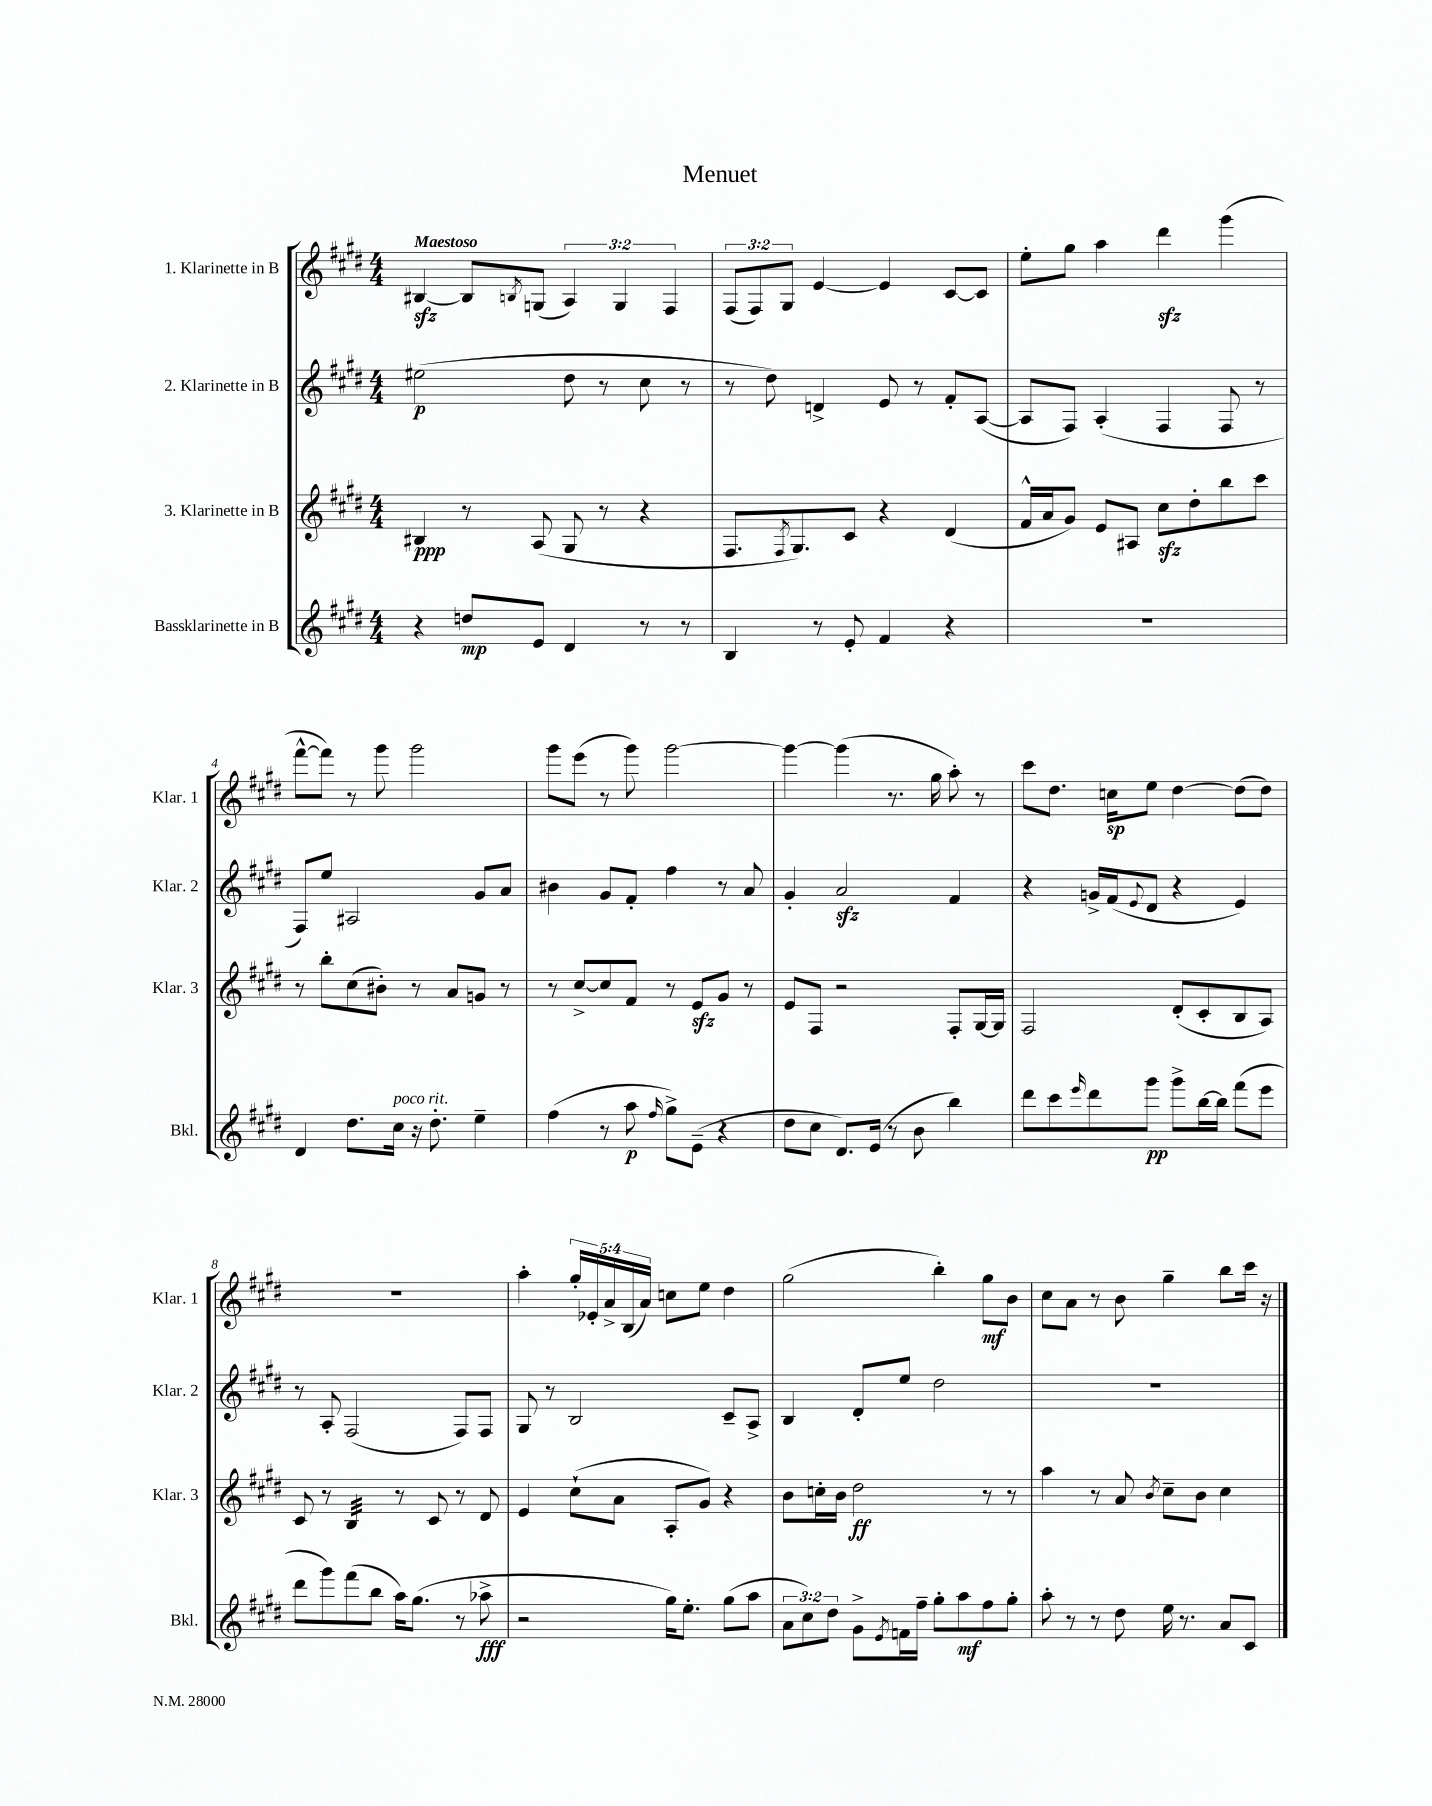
\header { title = "Menuet" }
<<
\new StaffGroup <<
\new Staff = "s0" \with { instrumentName = "1. Klarinette in B" shortInstrumentName = "Klar. 1" } {
    \clef treble \key e \major \numericTimeSignature \time 4/4 \override Staff.TupletNumber.text = #tuplet-number::calc-fraction-text \tempo "Maestoso"
    bis4~\sfz bis8 \acciaccatura { b8 } g8( \tuplet 3/2 { a4) g4 fis4 } |
    \tuplet 3/2 { fis8( fis8) gis8 } e'4~ e'4 cis'8~ cis'8 |
    e''8-. gis''8 a''4 dis'''4\sfz gis'''4( |
    fis'''8~-^ fis'''8) r8 gis'''8 gis'''2 |
    gis'''8 e'''8( r8 gis'''8) gis'''2~ |
    gis'''4~ gis'''4( r8. gis''16 a''8-.) r8 |
    cis'''8 dis''8. c''16\sp e''8 dis''4~ dis''8( dis''8) |
    R1 |
    a''4-. \tuplet 5/4 { gis''16-. ees'16-. a'16-> b16( a'16) } c''8 e''8 dis''4 |
    gis''2( b''4-.) gis''8\mf b'8 |
    cis''8 a'8 r8 b'8 gis''4-- b''8 cis'''16 r16 \bar "|." |
}
\new Staff = "s1" \with { instrumentName = "2. Klarinette in B" shortInstrumentName = "Klar. 2" } {
    \clef treble \key e \major \numericTimeSignature \time 4/4
    eis''2\p( dis''8 r8 cis''8 r8 |
    r8 dis''8) d'4-> e'8 r8 fis'8-. a8~( |
    a8 fis8) a4-.( fis4 fis8 r8 |
    fis8) e''8 ais2 gis'8 a'8 |
    bis'4 gis'8 fis'8-. fis''4 r8 a'8 |
    gis'4-. a'2\sfz fis'4 |
    r4 g'16-> fis'16( \appoggiatura { e'8 } dis'8 r4 e'4) |
    r8 a8-. fis2( fis8) fis8 |
    gis8 r8 b2 cis'8-- a8-> |
    b4 dis'8-. e''8 dis''2 |
    R1 \bar "|." |
}
\new Staff = "s2" \with { instrumentName = "3. Klarinette in B" shortInstrumentName = "Klar. 3" } {
    \clef treble \key e \major \numericTimeSignature \time 4/4
    bis4\ppp r8 a8( gis8 r8 r4 |
    fis8. \acciaccatura { fis8 } gis8.) cis'8 r4 dis'4( |
    fis'16-^ a'16 gis'8) e'8 ais8 cis''8\sfz dis''8-. b''8 cis'''8 |
    r8 b''8-. cis''8( bis'8-.) r8 a'8 g'8 r8 |
    r8 cis''8~-> cis''8 fis'8 r8 e'8\sfz gis'8 r8 |
    e'8 fis8 r2 fis8-. gis16~ gis16 |
    fis2 dis'8-.( cis'8-. b8 a8) |
    cis'8 r8 b4:32 r8 cis'8 r8 dis'8 |
    e'4 cis''8-!( a'8 a8-. gis'8) r4 |
    b'8 c''16-. b'16 dis''2\ff r8 r8 |
    a''4 r8 a'8 \acciaccatura { b'8 } cis''8-- b'8 cis''4 \bar "|." |
}
\new Staff = "s3" \with { instrumentName = "Bassklarinette in B" shortInstrumentName = "Bkl." } {
    \clef treble \key e \major \numericTimeSignature \time 4/4 \override Staff.TupletNumber.text = #tuplet-number::calc-fraction-text
    r4 d''8\mp e'8 dis'4 r8 r8 |
    b4 r8 e'8-. fis'4 r4 |
    R1 |
    dis'4 dis''8. cis''16^\markup { \italic "poco rit." } r16 dis''8.-. e''4-- |
    fis''4( r8 a''8\p \grace { fis''16 } gis''8->) e'8--( r4 |
    dis''8 cis''8 dis'8.) e'16( r8 b'8 b''4) |
    dis'''8 cis'''8 \grace { e'''16 } dis'''8 gis'''8\pp gis'''8-> b''16~ b''16 fis'''8( e'''8 |
    dis'''8 gis'''8) fis'''8( b''8 a''16) gis''8.( r8 aes''8->\fff |
    r2 gis''16) e''8.-. gis''8( a''8 |
    \tuplet 3/2 { a'8 cis''8) dis''8 } gis'8-> \acciaccatura { e'8 } f'16 fis''16-- gis''8-. a''8\mf fis''8 gis''8-. |
    a''8-. r8 r8 dis''8 e''16 r8. a'8 cis'8 \bar "|." |
}
>>
>>
